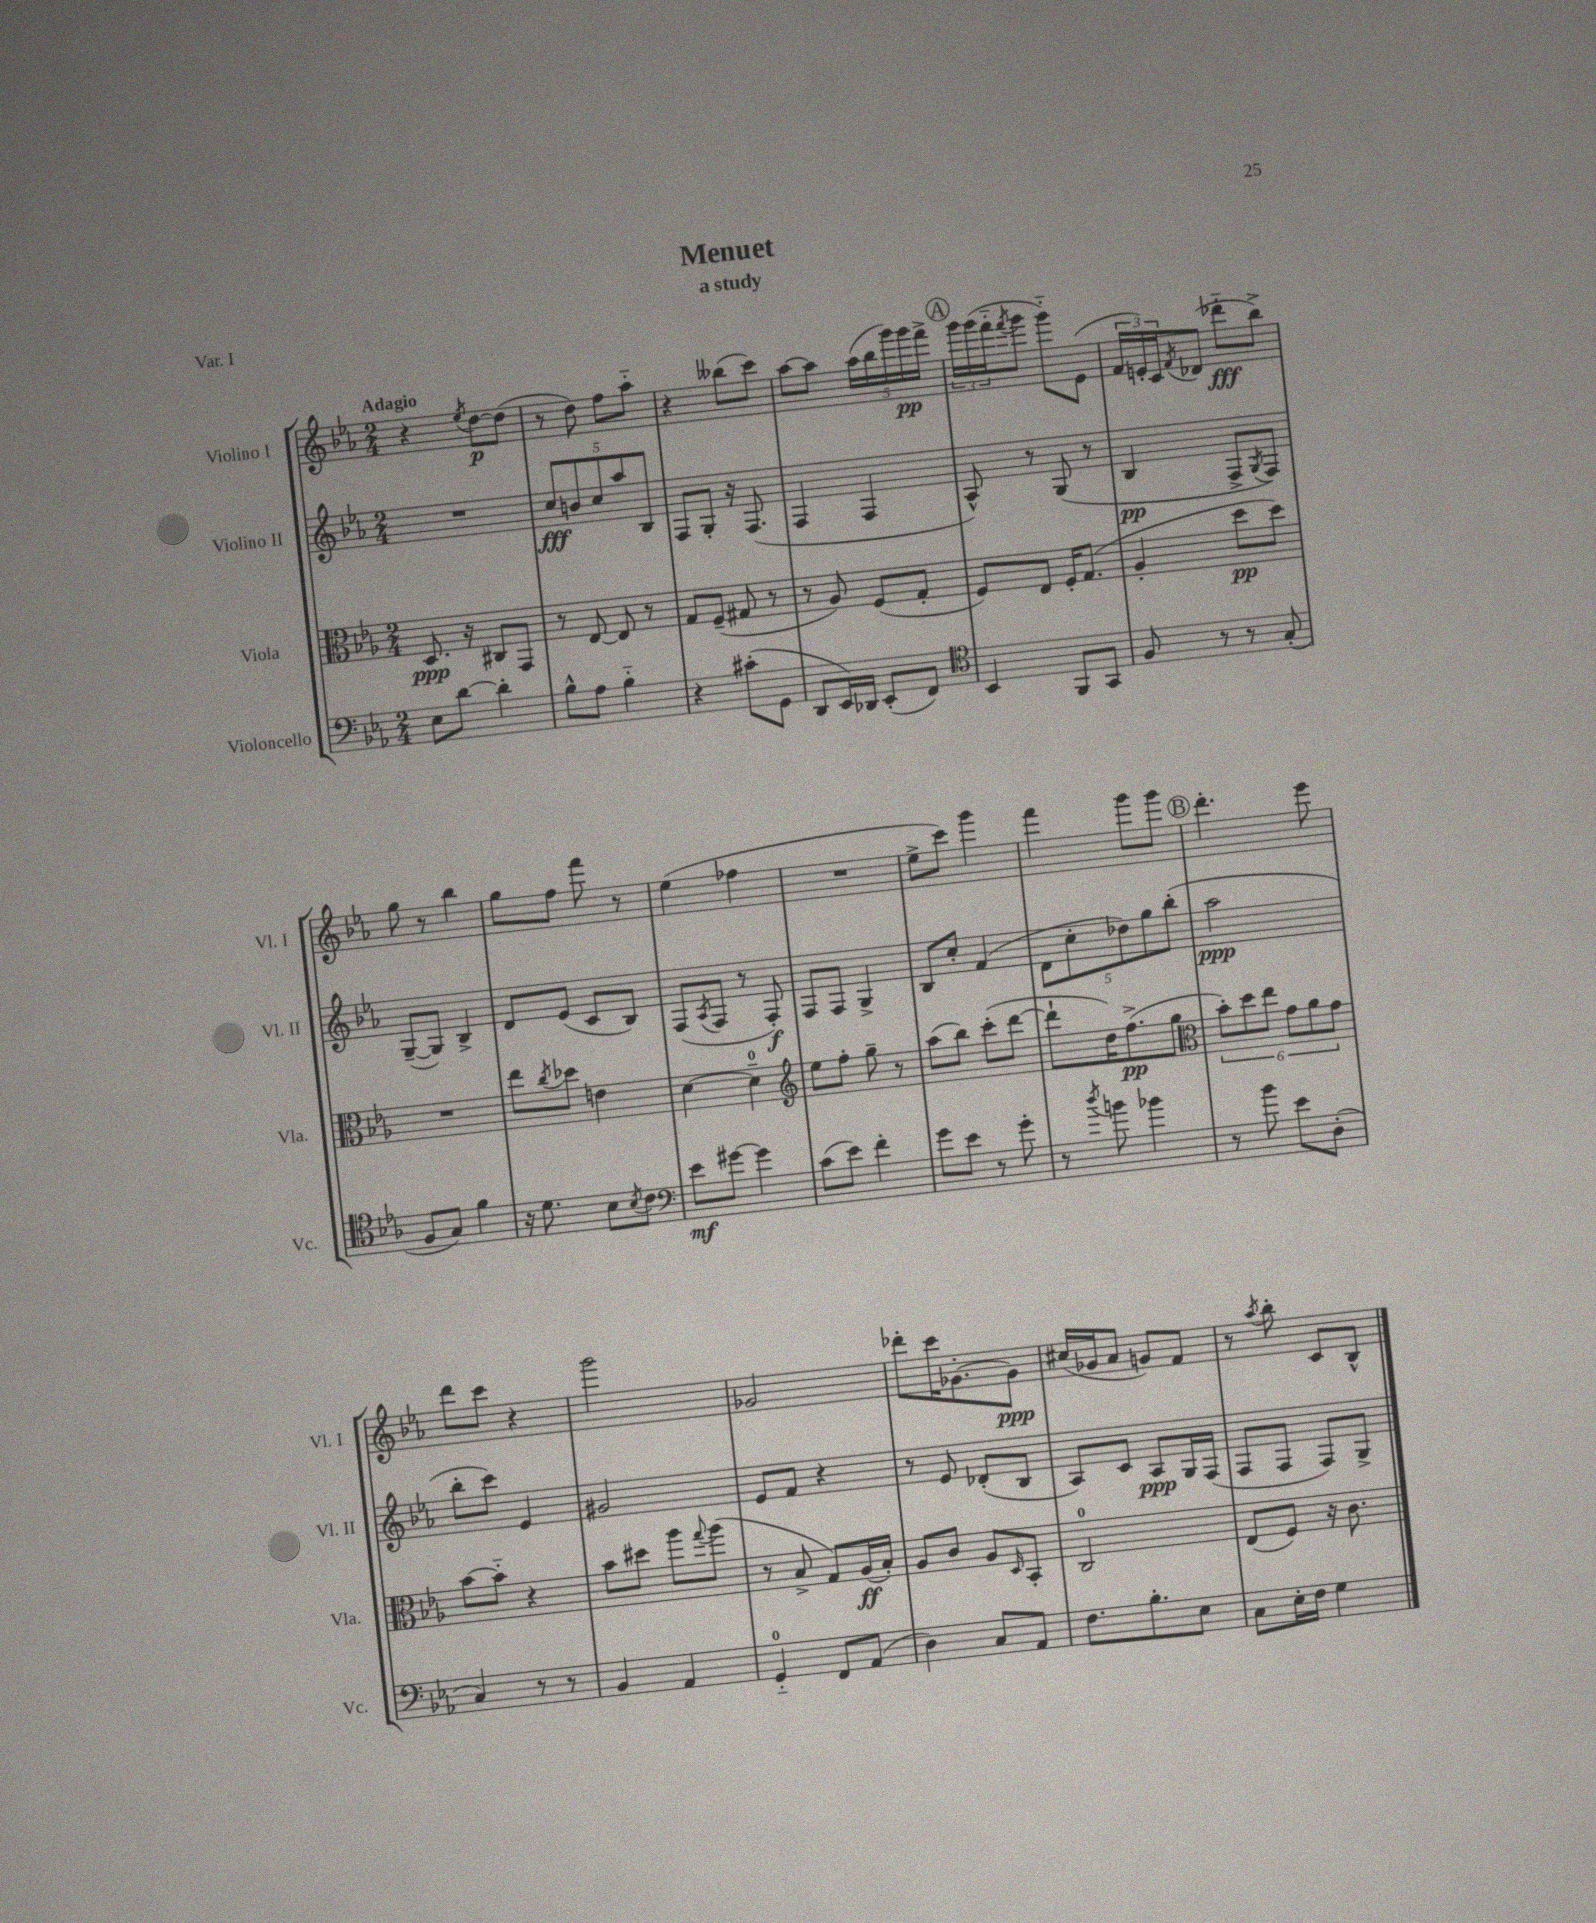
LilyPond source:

\header { title = "Menuet" subtitle = "a study" piece = "Var. I" }
<<
\new StaffGroup <<
\new Staff = "s0" \with { instrumentName = "Violino I" shortInstrumentName = "Vl. I" } {
    \clef treble \key ees \major \numericTimeSignature \time 2/4 \tempo "Adagio"
    r4 \acciaccatura { ees''8 } d''8~\p d''8( |
    r8 d''8) f''8 aes''8-_ |
    r4 beses''8( c'''8) |
    aes''8~ aes''8 \tuplet 5/4 { aes''16( bes''16 g'''16) g'''16\pp f'''16-> } |
    \mark \markup { \circle "A" } \tuplet 3/2 { g'''16 g'''16( f'''16-_ } \acciaccatura { f'''8 } g'''8 g'''8-_) ees'8( |
    \tuplet 3/2 { f'16 e'16-.) c'16 } \acciaccatura { f'8 } des'8( des'''8-_\fff bes''8->) |
    g''8 r8 bes''4 |
    g''8 f''8 f'''8 r8 |
    ees''4( fes''4 |
    R2 |
    ees''8-> c'''8) g'''4 |
    f'''4 g'''8 g'''8 |
    \mark \markup { \circle "B" } d'''4.-. ees'''8 |
    d'''8 c'''8 r4 |
    g'''2 |
    ges'2 |
    des'''8-. c'''16 ges'8.~-. ges'8\ppp |
    cis''16( ges'16 aes'8 g'8) f'8 |
    r8 \acciaccatura { aes''8 } bes''8-. c'8 bes8-^ \bar "|." |
}
\new Staff = "s1" \with { instrumentName = "Violino II" shortInstrumentName = "Vl. II" } {
    \clef treble \key ees \major \numericTimeSignature \time 2/4
    R2 |
    \tuplet 5/4 { c''8\fff b'8 c''8 aes''8 bes8 } |
    f8 g8-. r16 f8.( |
    f4 f4 |
    \mark \markup { \circle "A" } aes8-^) r8 g8( r8 |
    bes4\pp f8-> \acciaccatura { g8 } f8) |
    g8~--( g8) bes4-> |
    d'8 ees'8( c'8 bes8) |
    f8( \acciaccatura { aes8 } f8 r8 f8-.\f) |
    f8 f8 g4-> |
    bes8 c''8-. f'4( |
    \tuplet 5/4 { d'8 c''8-. des''8) g''8 bes''8-.( } |
    \mark \markup { \circle "B" } aes''2\ppp |
    bes''8-. c'''8) ees'4 |
    gis'2 |
    ees'8 f'8 r4 |
    r8 ees'8 des'8-.( bes8 |
    aes8) c'8 aes8\ppp g16 f16( |
    f8 f8 f8) g8-> \bar "|." |
}
\new Staff = "s2" \with { instrumentName = "Viola" shortInstrumentName = "Vla." } {
    \clef alto \key ees \major \numericTimeSignature \time 2/4
    d8.\ppp r16 cis8 g,8 |
    r8 ees8~ ees8 r8 |
    g8 f8--( gis8 r8 |
    r8 aes8) f8( g8-. |
    \mark \markup { \circle "A" } f8) ees8 f16-. g8.( |
    aes4-. d''8\pp d''8) |
    R2 |
    ees''8 \acciaccatura { c''8 } des''8 e'4 |
    d'4~ d'4-0-- |
    \clef treble ees''8 f''8-. g''8-- r8 |
    aes''8( bes''8) c'''8-.( d'''8~ |
    d'''8-! d''16) f''8.->\pp( g''8 |
    \mark \markup { \circle "B" } \clef alto \tuplet 6/4 { bes'8-.) d''8 ees''8 g'8 aes'8 g'8 } |
    bes'8~ bes'8-_ r4 |
    bes'8 dis''8 aes''8 \appoggiatura { g''8 } aes''8( |
    r8 bes8-> g8) aes16\ff( bes16-.) |
    aes8 c'8 aes8 \grace { d16 } bes,8-. |
    c2-0 |
    ees8( f8) r16 c'8. \bar "|." |
}
\new Staff = "s3" \with { instrumentName = "Violoncello" shortInstrumentName = "Vc." } {
    \clef bass \key ees \major \numericTimeSignature \time 2/4
    ees8 d'8~ d'4-. |
    bes8-^ aes8 bes4-_ |
    r4 cis'8-.( g,8 |
    d,8 ees,16) des,16 ees,8-.( f,8) |
    \mark \markup { \circle "A" } \clef tenor bes,4 f,8 g,8 |
    f8 r8 r8 g8-.( |
    f8 g8) f'4 |
    r16 d'8. bes8 \acciaccatura { bes8 } c'8 |
    \clef bass ees'8\mf gis'8~ gis'4 |
    c'8( ees'8) f'4-. |
    g'8 ees'8 r8 g'8-. |
    r8 \acciaccatura { d''8 } b'8 bes'4 |
    \mark \markup { \circle "B" } r8 bes'8 ees'8 d8-.( |
    c4) r8 r8 |
    bes,4 aes,4 |
    g,4-0-_ f,8 aes,8( |
    d4) c8 aes,8 |
    f8. bes8.-. ees8 |
    c8 ees16-. f16 g4 \bar "|." |
}
>>
>>
\layout { \context { \Score \remove "Bar_number_engraver" } }
